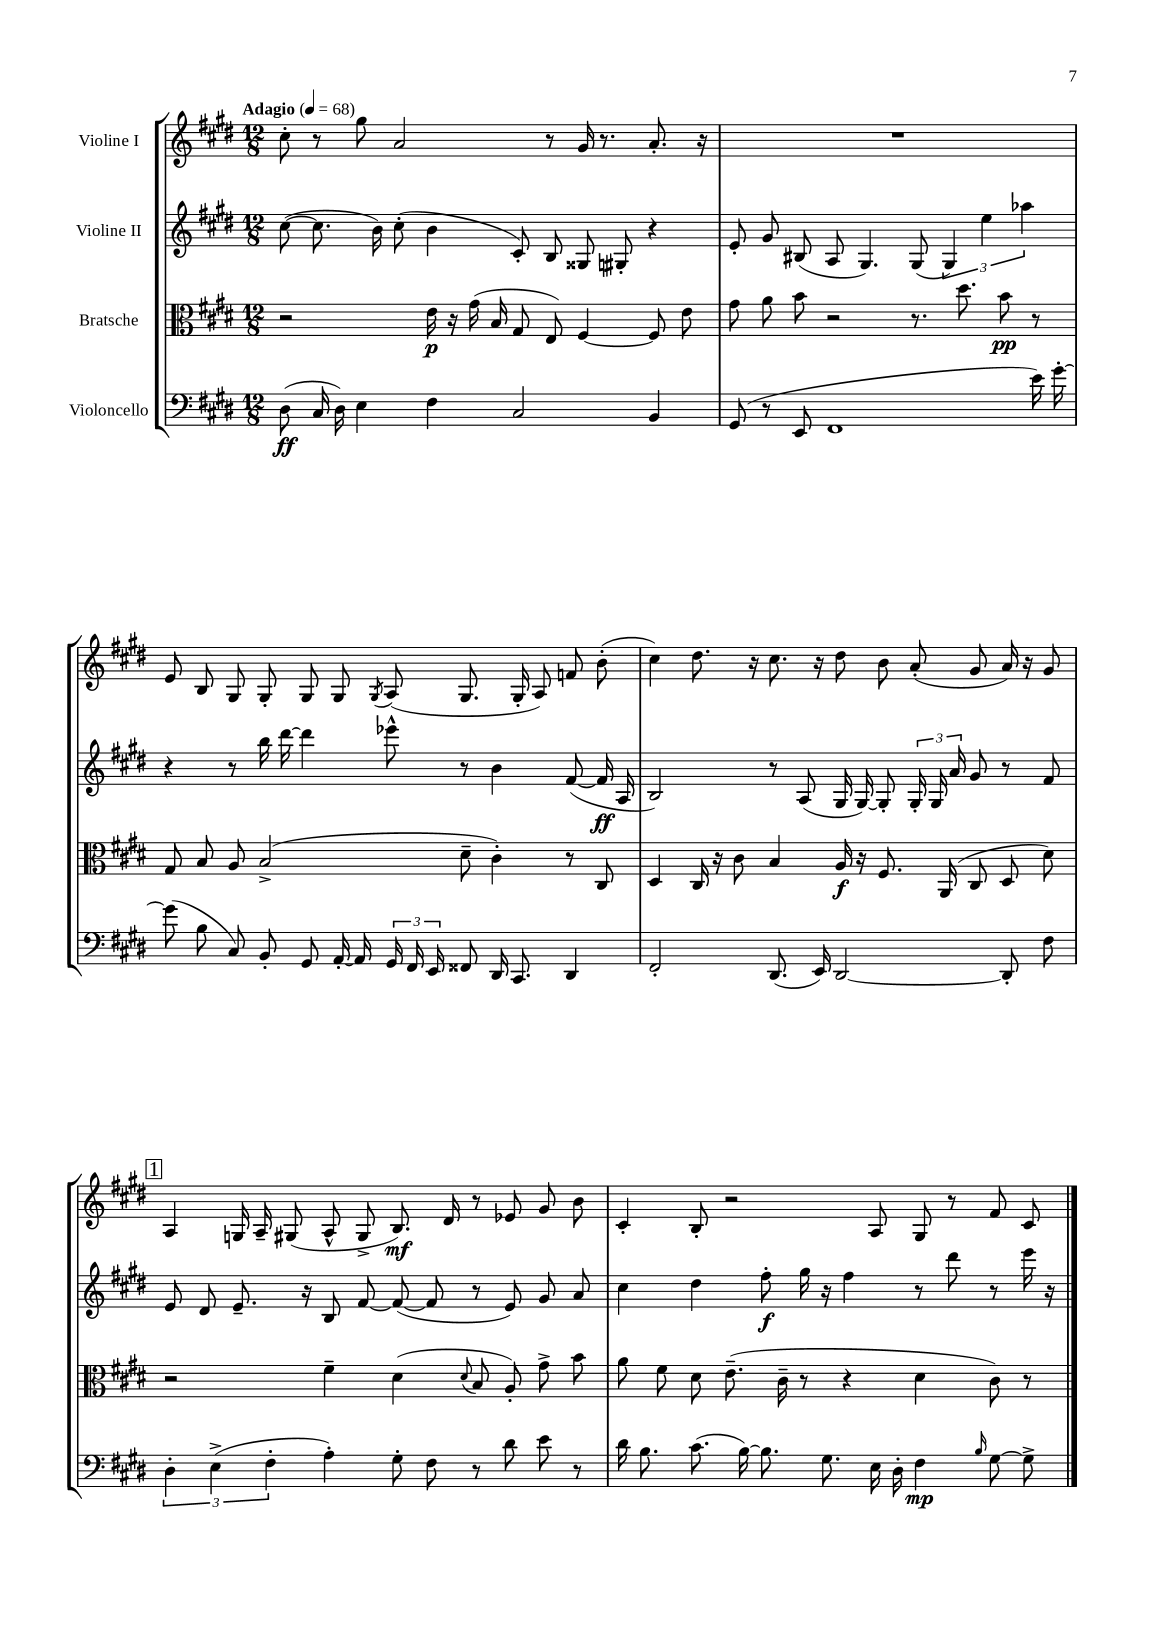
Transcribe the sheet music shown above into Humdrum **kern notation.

**kern	**kern	**kern	**kern
*staff4	*staff3	*staff2	*staff1
*clefF4	*clefC3	*clefG2	*clefG2
*k[f#c#g#d#]	*k[f#c#g#d#]	*k[f#c#g#d#]	*k[f#c#g#d#]
*M12/8	*M12/8	*M12/8	*M12/8
*MM68	*MM68	*MM68	*MM68
(8D#	2r	([8cc#	8cc#'
16C#	.	8.cc#]	8r
16D#)	.	.	.
4E	.	.	8gg#
.	.	16b)	.
.	.	(8cc#'	2a
4F#	16e	4b	.
.	16r	.	.
.	(16g#	.	.
.	16B	.	.
2C#	8G#	8c#')	.
.	8E)	8B	8r
.	[4F#	8G##	16g#
.	.	.	8.r
.	.	8G#'	.
4BB	8F#]	4r	8.a'
.	8e	.	.
.	.	.	16r
=	=	=	=
(8GG#	8g#	8e'	1.r
8r	8a	8g#	.
8EE	8b	(8B#	.
1FF#	2r	8A	.
.	.	4.G#)	.
.	8.r	(8G#	.
.	.	6G#)	.
.	8.dd#	.	.
.	.	6ee	.
.	8b	.	.
.	.	6aa-	.
16e)	8r	.	.
[16g#'	.	.	.
=	=	=	=
(8g#]	8G#	4r	8e
8B	8B	.	8B
8C#)	8A	8r	8G#
8BB'	(2B^	16bb	8G#'
.	.	[16ddd#	.
8GG#	.	4ddd#]	8G#
[16AA'	.	.	8G#
16AA]	.	.	.
.	.	.	8qG#
24GG#	.	8eee-^^	(8A
24FF#	.	.	.
24EE	.	.	.
8FF##	8d#~	8r	8.G#
16DD#	4c#')	4b	.
8.CC#	.	.	16G#'
.	.	.	8A)
4DD#	8r	([8f#	8f
.	8C#	16f#]	(8b'
.	.	16A	.
=	=	=	=
2FF#'	4D#	2B)	4cc#)
.	16C#	.	8.dd#
.	16r	.	.
.	8c#	.	.
.	.	.	16r
(8.DD#	4B	8r	8.cc#
.	.	(8A	.
16EE)	.	.	16r
[2DD#	16A	16G#	8dd#
.	16r	[16G#)	.
.	8.F#	8G#']	8b
.	.	24G#'	(8a'
.	.	24G#	.
.	(16AA	.	.
.	.	24a	.
.	8C#	8g#	8g#
8DD#']	8D#	8r	16a)
.	.	.	16r
8F#	8d#)	8f#	8g#
=	=	=	=
6D#'	2r	8e	4A
.	.	8d#	.
(6E^	.	.	.
.	.	8.e~	16G
.	.	.	16A~
6F#'	.	.	.
.	.	.	(8G#
.	.	16r	.
4A')	4f#~	8B	8A^^
.	.	[8f#	8G#^
8G#'	(4d#	(8f#_	8.B)
8F#	.	8f#]	.
.	.	.	16d#
.	8qqd#	.	.
8r	8B	8r	8r
8d#	8A')	8e)	8e-
8e	8g#^	8g#	8g#
8r	8b	8a	8b
=	=	=	=
16d#	8a	4cc#	4c#'
8.B	.	.	.
.	8f#	.	.
(8.c#	8d#	4dd#	8B'
.	(8.e~	.	2r
[16B)	.	.	.
8.B]	.	8ff#'	.
.	16c#~	.	.
.	8r	16gg#	.
8.G#	.	16r	.
.	4r	4ff#	.
16E	.	.	8A
16D#'	.	.	.
4F#	4d#	8r	8G#
.	.	8ddd#	8r
16qqB	.	.	.
[8G#	8c#)	8r	8f#
8G#^]	8r	16eee	8c#
.	.	16r	.
==	==	==	==
*-	*-	*-	*-
